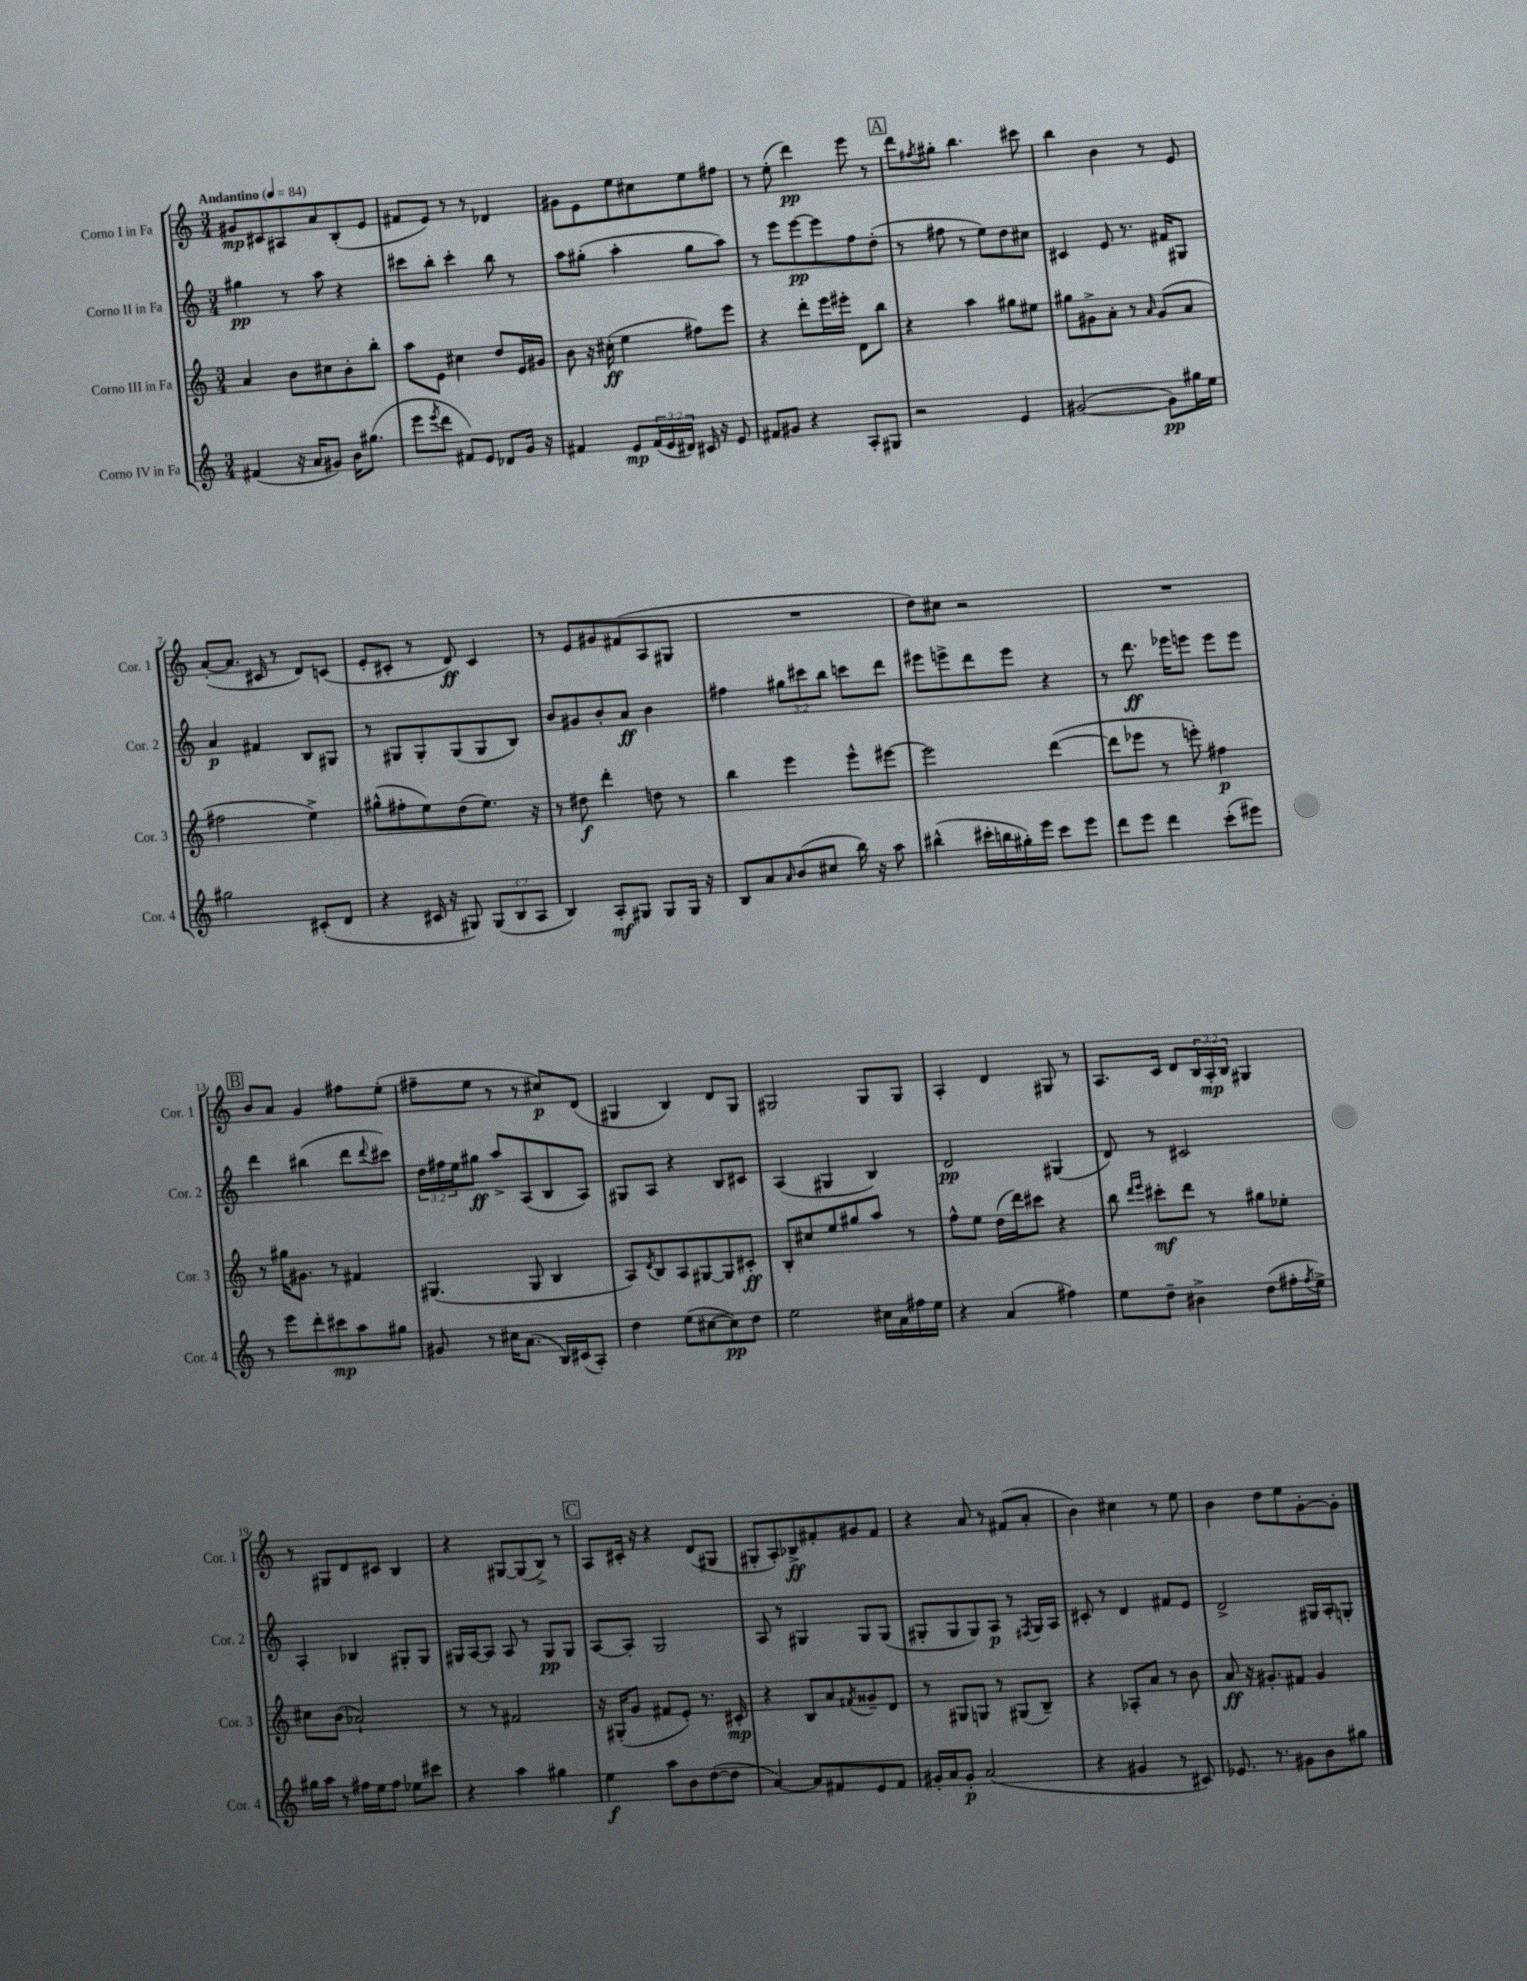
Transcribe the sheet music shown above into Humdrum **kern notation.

**kern	**dynam	**kern	**dynam	**kern	**dynam	**kern	**dynam
*part4	*part4	*part3	*part3	*part2	*part2	*part1	*part1
*staff4	*staff4	*staff3	*staff3	*staff2	*staff2	*staff1	*staff1
*I"Corno IV in Fa	*	*I"Corno III in Fa	*	*I"Corno II in Fa	*	*I"Corno I in Fa	*
*I'Cor. 4	*	*I'Cor. 3	*	*I'Cor. 2	*	*I'Cor. 1	*
*clefG2	*	*clefG2	*	*clefG2	*	*clefG2	*
*k[]	*	*k[]	*	*k[]	*	*k[]	*
*M3/4	*	*M3/4	*	*M3/4	*	*M3/4	*
*MM84	*	*MM84	*	*MM84	*	*MM84	*
=1	=1	=1	=1	=1	=1	=1	=1
!	!	!	!	!	!	!LO:TX:a:B:t=Andantino	!
(4f#X/	.	4a/	.	4gg#X\	pp	8g#X/L	mp
.	.	.	.	.	.	8c#X/	.
16r	.	8b\L	.	8r	.	8A#X/	.
16a/KL	.	.	.	.	.	.	.
8g#X/J)	.	8cc#X\	.	8aa\	.	8a/	.
16b\KL	.	8b'\	.	4r	.	(8B'/	.
(8.gg#X\J	.	.	.	.	.	.	.
.	.	8bb'\J	.	.	.	8e/J	.
=2	=2	=2	=2	=2	=2	=2	=2
8eee\L	.	8aa\L	.	8ccc#X\L	.	8f#X/L	.
8qeee/	.	.	.	.	.	.	.
8ddd\J	.	8e\J	.	8bb'\J	.	8e/J)	.
8f#X/L)	.	4cc#X\	.	4ccc#'\	.	8r	.
8e/J	.	.	.	.	.	8r	.
8d-X/L	.	8dd/L	.	8bb\	.	4d-X/	.
16g/Jk	.	16e/L	.	8r	.	.	.
16r	.	16g#X/JJ	.	.	.	.	.
=3	=3	=3	=3	=3	=3	=3	=3
4f#X/	.	8b\	.	8aa\L	.	8g#X\L	.
.	.	16r	.	(8gg#X'\J	.	8e\	.
.	.	(16cc#X'\	ff	.	.	.	.
8e/L	mp	4ee\	.	4aa'\	.	8ee\	.
(24f#/L	.	.	.	.	.	8cc#X\	.
24e/	.	.	.	.	.	.	.
24d#X/JJ)	.	.	.	.	.	.	.
16c#X/	.	8ff#X\L)	.	8gg#\L	.	8ee\	.
16r	.	.	.	.	.	.	.
8e/	.	8eee\J	.	8aa\J)	.	8ff#X\J	.
=4	=4	=4	=4	=4	=4	=4	=4
8f#X/L	.	4r	.	8r	.	8r	.
8g#X/J	.	.	.	8eee\L	.	(8ee'\	.
4r	.	8ddd'\L	.	[8eee\	pp	4ddd\)	pp
.	.	16eee\L	.	8eee\]	.	.	.
.	.	16eee#X'\JJ	.	.	.	.	.
8A'/L	.	8d\L	.	8ff\	.	8eee\	.
8G#X/J	.	8bb\J	.	(8dd'\J	.	8r	.
!!LO:REH:place=s1:t=A
=5	=5	=5	=5	=5	=5	=5	=5
2r	.	4r	.	8r	.	8ddd\L	.
.	.	.	.	.	.	8qff#X/	.
.	.	.	.	8ff#X\	.	8gg#X'\J	.
.	.	4aa\	.	8r	.	4.bb\	.
.	.	.	.	8ee\L)	.	.	.
4e/	.	8gg#X\L	.	8dd\	.	.	.
.	.	8ee#X\J	.	8cc#X\J	.	8ccc#X\	.
=6	=6	=6	=6	=6	=6	=6	=6
([2g#X/	.	8gg#X\L	.	4c#X/	.	4bb\	.
.	.	8g#X^\	.	.	.	.	.
.	.	8a'\J	.	8e/	.	4b\	.
.	.	8r	.	8.r	.	.	.
.	.	16qqa/	.	.	.	.	.
8g#\L])	pp	(8g#/L	.	.	.	8r	.
.	.	.	.	16f#X/KL	.	.	.
16gg#X\L	.	8a/J	.	8G#X/J	.	8e/	.
16ee\JJ	.	.	.	.	.	.	.
!!LO:LB:g=z
=7	=7	=7	=7	=7	=7	=7	=7
2gg#X\	.	2ff#X\	.	4a/	p	([8a'/L	.
.	.	.	.	.	.	8.a/J]	.
.	.	.	.	4f#X/	.	.	.
.	.	.	.	.	.	16c#X/	.
.	.	.	.	.	.	8r	.
(8c#X'/L	.	4ee^\)	.	8B/L	.	8d/L)	.
8d/J	.	.	.	8G#X/J	.	(8cn/J	.
=8	=8	=8	=8	=8	=8	=8	=8
4r	.	(8gg#X^^\L	.	8r	.	8e'/L	.
.	.	8ff#X'\	.	8G#X/L	.	8c#X'/J	.
16c#X/	.	8ee\)	.	8G#'/	.	8r	.
16r	.	.	.	.	.	.	.
8G#X/)	.	(8dd\	.	(8G#/	.	8d/)	ff
(12G#/L	.	8.ee\J)	.	8G#/	.	4c#/	.
12B/	.	.	.	.	.	.	.
.	.	.	.	8B/J)	.	.	.
12A/J	.	.	.	.	.	.	.
.	.	16r	.	.	.	.	.
=9	=9	=9	=9	=9	=9	=9	=9
4B/)	.	8r	.	8b/L	.	8r	.
.	.	8dd#X\	f	8g#X/	.	8e/L	.
8A'/L	mf	4ddd'\	.	8b'/	.	8g#X/	.
8G#X/J	.	.	.	8a/J	ff	(8f#X/	.
8G#/L	.	8ddn\	.	4b\	.	8A/	.
16G#/Jk	.	8r	.	.	.	8G#X/J	.
16r	.	.	.	.	.	.	.
=10	=10	=10	=10	=10	=10	=10	=10
8B/L	.	4bb\	.	4ff#X\	.	2.r	.
8a/	.	.	.	.	.	.	.
16qqa/	.	.	.	.	.	.	.
(8b/	.	4eee\	.	12gg#X\L	.	.	.
.	.	.	.	12ccc#X\	.	.	.
8cc#X/J	.	.	.	.	.	.	.
.	.	.	.	12bb\J	.	.	.
16bb\)	.	8eee^^\L	.	8cccn\L	.	.	.
16r	.	.	.	.	.	.	.
8aa\	.	[8eee#X\J	.	8ddd\J	.	.	.
=11	=11	=11	=11	=11	=11	=11	=11
(4bb#X^^\	.	2eee#\]	.	8eee#X\L	.	8dd\L)	.
.	.	.	.	8eeen^\	.	8cc#X\J	.
16ccc#X'\LL	.	.	.	8ddd\	.	2r	.
16bbn\	.	.	.	.	.	.	.
16gg#X'\)	.	.	.	8eee\J	.	.	.
16eee\JJ	.	.	.	.	.	.	.
8ccc#\L	.	([4ddd\	.	4r	.	.	.
8eee\J	.	.	.	.	.	.	.
=12	=12	=12	=12	=12	=12	=12	=12
8ddd\L	.	8ddd\L]	.	8r	.	2.r	.
8eee\J	.	8eee-X\J	.	8.ddd\	ff	.	.
4ddd\	.	8r	.	.	.	.	.
.	.	.	.	16eee-X\KL	.	.	.
.	.	8eeen'\)	.	8eeen\J	.	.	.
(8ccc'\L	.	4ff#X\	p	8eee\L	.	.	.
8eee#X\J)	.	.	.	8eee\J	.	.	.
!!LO:LB:g=z
!!LO:REH:place=s1:t=B
=13	=13	=13	=13	=13	=13	=13	=13
8r	.	8r	.	4ddd\	.	8b/L	.
8eee\L	.	16gg#X\KL	.	.	.	8a/J	.
.	.	8.g#X\J	.	.	.	.	.
8ddd'\	.	.	.	(4bb#X\	.	4g/	.
8ccc#X\	mp	8r	.	.	.	.	.
8aa\	.	4f#X/	.	8ddd\L	.	8ff#X\L	.
.	.	.	.	8qqddd/	.	.	.
8gg#X\J	.	.	.	8ccc#X\J)	.	(8ee'\J	.
=14	=14	=14	=14	=14	=14	=14	=14
8g#X/	.	(4.G#X/	.	24dd\LL	.	8ff#X~\L	.
.	.	.	.	24ff#X\	.	.	.
.	.	.	.	24ee\J	.	.	.
8r	.	.	.	8gg#X\J	ff	8ee\J	.
16cc#X\KL	.	.	.	8aa^/L	.	8r	.
(8.a\J	.	.	.	.	.	.	.
.	.	8G#/	.	(8A/	.	8r	.
16B/LL)	.	4B/	.	8B/	.	8cc#X/L)	p
(16c#X/J	.	.	.	.	.	.	.
8A'/J)	.	.	.	8A/J)	.	(8d/J	.
=15	=15	=15	=15	=15	=15	=15	=15
4dd\	.	8A/L)	.	8G#X/L	.	4G#X/	.
.	.	8qd/	.	.	.	.	.
.	.	8B/	.	8A/J	.	.	.
(8ee\L	.	8A/	.	4r	.	4B/)	.
[8cc#X\	.	[8G#X/	.	.	.	.	.
8cc#\])	pp	8G#/]	.	8B/L	.	8d/L	.
8dd\J	.	8c#X'/J	ff	8c#X/J	.	8G#/J	.
=16	=16	=16	=16	=16	=16	=16	=16
2ee\	.	8B'/L	.	(4A/	.	2G#X/	.
.	.	8cc#X/	.	.	.	.	.
.	.	8ee/	.	4G#X/	.	.	.
.	.	8gg#X/	.	.	.	.	.
16cc#X\LL	.	8aa/J	.	4B/)	.	8G#/L	.
16a\	.	.	.	.	.	.	.
16ff#X\	.	8r	.	.	.	8G#/J	.
16ee\JJ	.	.	.	.	.	.	.
=17	=17	=17	=17	=17	=17	=17	=17
4r	.	8ff^^\L	.	2d/	pp	4A'/	.
.	.	8ee\J	.	.	.	.	.
(4a/	.	(16dd\LL	.	.	.	4d/	.
.	.	16ddd\J)	.	.	.	.	.
.	.	8ccc#X\J	.	.	.	.	.
4ff#X\)	.	4r	.	(4G#X/	.	8G#X/	.
.	.	.	.	.	.	8r	.
=18	=18	=18	=18	=18	=18	=18	=18
8ee\L	.	8bb\	.	8d/)	.	8.A/L	.
.	.	16qqddd/LL	.	.	.	.	.
.	.	16qqeee/JJ	.	.	.	.	.
8dd~\J	.	8ccc#X'\L	mf	8r	.	.	.
.	.	.	.	.	.	16c/Jk	.
4b#X^\	.	8ddd\J	.	2c#X/	.	8d/L	.
.	.	8r	.	.	.	24B/L	.
.	.	.	.	.	.	24A'/	mp
.	.	.	.	.	.	24B/JJ	.
(8dd\L	.	8gg#X\L	.	.	.	4G#X/	.
16ff#X'\L	.	8ee-X'\J	.	.	.	.	.
8qff#/	.	.	.	.	.	.	.
16ee^\JJ)	.	.	.	.	.	.	.
!!LO:LB:g=z
=19	=19	=19	=19	=19	=19	=19	=19
16gg#X\LL	.	8cc#X\L	.	4A'/	.	8r	.
16aa\JJ	.	.	.	.	.	.	.
8r	.	(8b\J	.	.	.	8G#X/L	.
16ff#X\LL	.	2a-X`/)	.	4B-X/	.	8d/	.
16ee\J	.	.	.	.	.	.	.
8ff#\J	.	.	.	.	.	8c#X/J	.
8ee-X\L	.	.	.	8G#X'/L	.	4B/	.
8ccc#X\J	.	.	.	8G#/J	.	.	.
=20	=20	=20	=20	=20	=20	=20	=20
4r	.	8r	.	16G#X/LL	.	4r	.
.	.	.	.	[16A/J	.	.	.
.	.	8r	.	8A/J]	.	.	.
4aa\	.	2f#X/	.	8A/	.	[8G#X/L	.
.	.	.	.	8r	.	(8G#/]	.
4gg#X\	.	.	.	8G#/L	pp	8B^/J)	.
.	.	.	.	8G#/J	.	8r	.
!!LO:REH:place=s1:t=C
=21	=21	=21	=21	=21	=21	=21	=21
4ee\	f	16r	.	[8A/L	.	8A/L	.
.	.	(16G#X'/KL	.	.	.	.	.
.	.	8g/J	.	8A'/J]	.	16c#X'/Jk	.
.	.	.	.	.	.	16r	.
8aa\L	.	8f#X/L	.	2G/	.	4r	.
8b\	.	8e'/J)	.	.	.	.	.
([8dd\	.	8.r	.	.	.	(8d/L	.
8dd\J]	.	.	.	.	.	8G#X/J	.
.	.	16c#X'/	mp	.	.	.	.
=22	=22	=22	=22	=22	=22	=22	=22
[4a/)	.	4r	.	8A/	.	8G#X'/L	.
.	.	.	.	8r	.	8A'/)	.
8a/L]	.	8B/L	.	4G#X/	.	8B-X^/	ff
8f#X/	.	8a/	.	.	.	8f#X'/	.
.	.	8qf#X/	.	.	.	.	.
8e/	.	8g##X~/	.	8G#/L	.	8g#X/	.
8f#/J	.	8d/J	.	(8G#/J	.	8f#/J	.
=23	=23	=23	=23	=23	=23	=23	=23
16g#X'/LL	.	8r	.	8G#X'/L	.	4r	.
16a/J	.	.	.	.	.	.	.
8g#'/J	p	8G#X/L	.	8G#/	.	.	.
(2a/	.	8Gn/J	.	8G#/)	.	8a/	.
.	.	8r	.	8A/J	p	8r	.
.	.	(8G#X/L	.	8r	.	(8f#X/L	.
.	.	.	.	8qF#X/	.	.	.
.	.	8B~/J)	.	16G#/LL	.	8a'/J	.
.	.	.	.	16A/JJ	.	.	.
=24	=24	=24	=24	=24	=24	=24	=24
4r	.	4r	.	8c#X'/	.	4b\)	.
.	.	.	.	8r	.	.	.
4g#X/	.	8A-X'/L	.	4d/	.	4cc#X\	.
.	.	8a/J	.	.	.	.	.
8r	.	8r	.	8f#X/L	.	8r	.
8c#X/)	.	8b\	.	8e/J	.	8ee\	.
=25	=25	=25	=25	=25	=25	=25	=25
8.e-X/	.	8a/	ff	2d^/	.	4b\	.
.	.	16r	.	.	.	.	.
8.r	.	8.g#X'/L	.	.	.	.	.
.	.	.	.	.	.	8dd\L	.
8g#X\L	.	8f#X/J	.	.	.	8ee\	.
8b\	.	4g#/	.	16G#X/LL	.	[8g'\	.
.	.	.	.	16A'/J	.	.	.
8gg#X\J	.	.	.	8Gn'/J	.	8g'\J]	.
==	==	==	==	==	==	==	==
*-	*-	*-	*-	*-	*-	*-	*-
